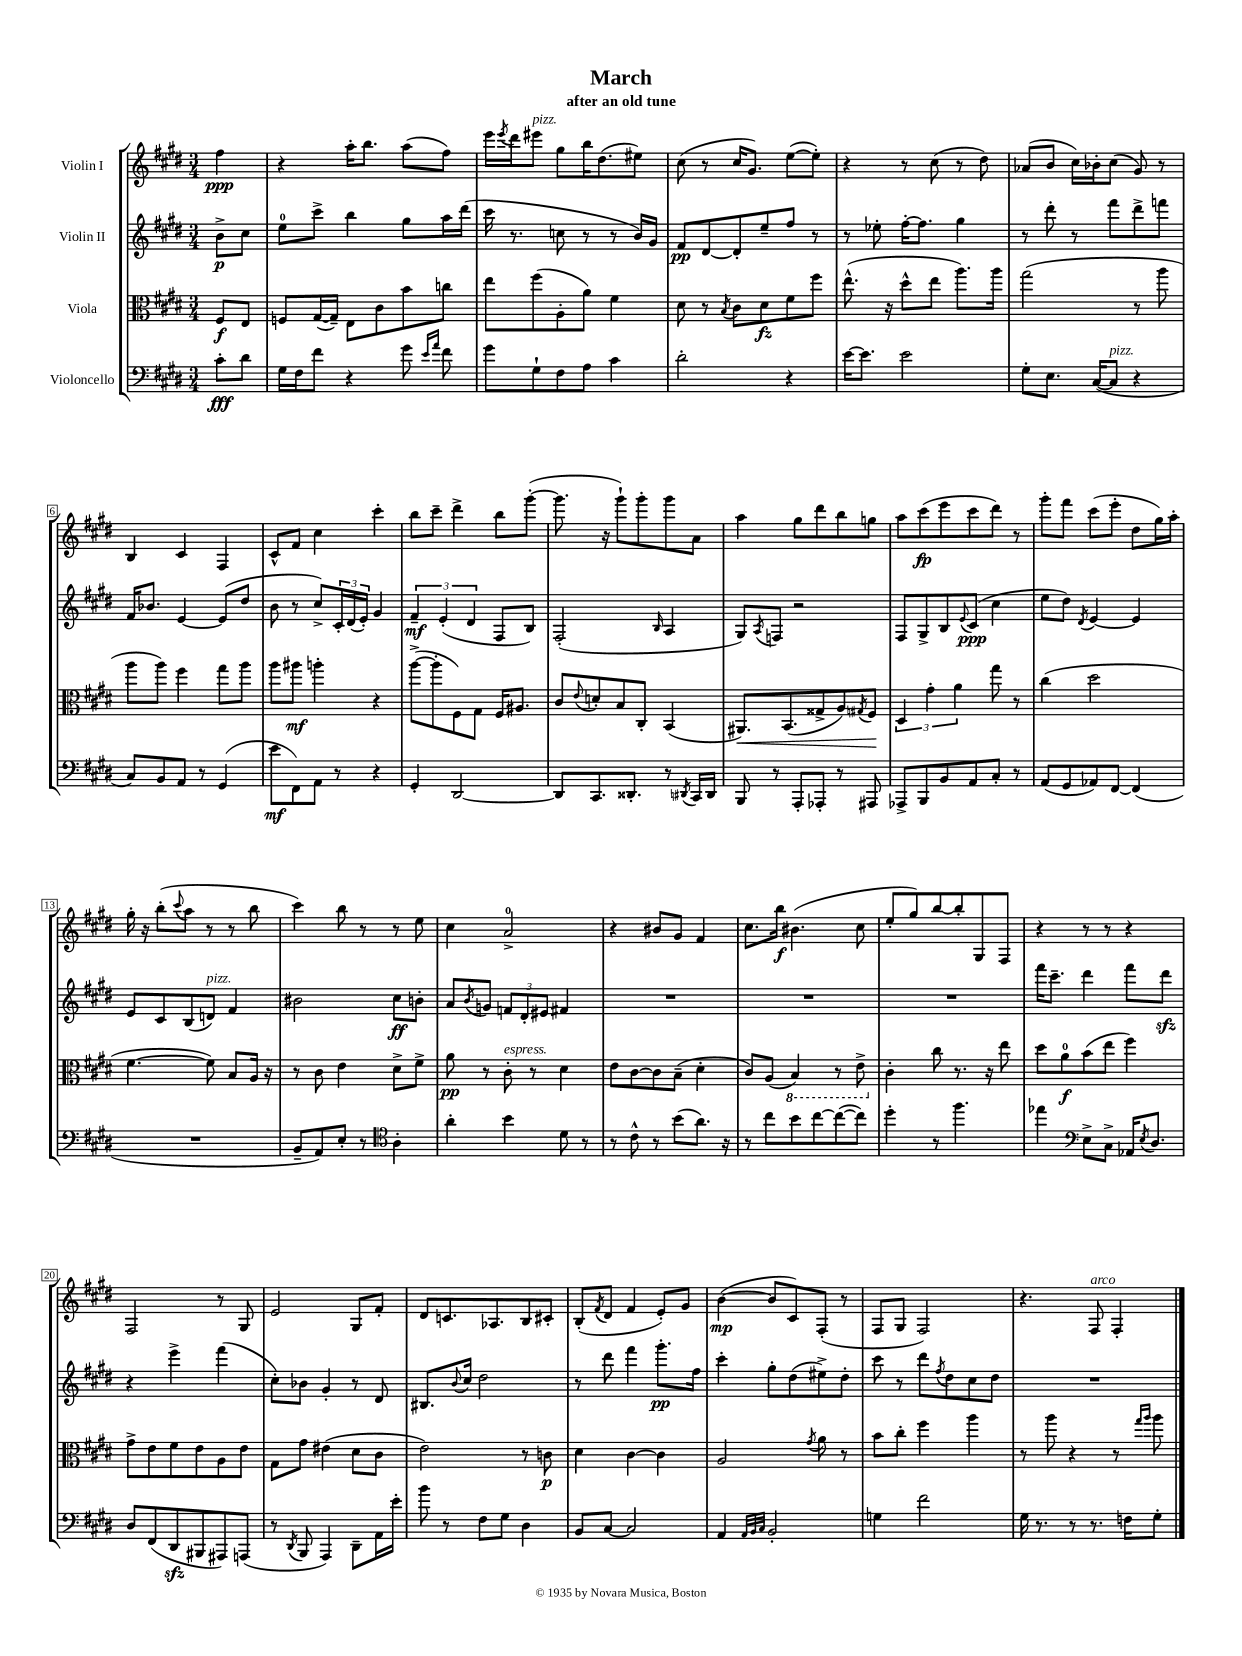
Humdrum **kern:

**kern	**dynam	**kern	**dynam	**kern	**dynam	**kern	**dynam
*part4	*part4	*part3	*part3	*part2	*part2	*part1	*part1
*staff4	*staff4	*staff3	*staff3	*staff2	*staff2	*staff1	*staff1
*I"Violoncello	*	*I"Viola	*	*I"Violin II	*	*I"Violin I	*
*clefF4	*	*clefC3	*	*clefG2	*	*clefG2	*
*k[f#c#g#d#]	*	*k[f#c#g#d#]	*	*k[f#c#g#d#]	*	*k[f#c#g#d#]	*
*M3/4	*	*M3/4	*	*M3/4	*	*M3/4	*
=	=	=	=	=	=	=	=
8c#'\L	fff	8F#/L	f	8b^\L	p	4ff#\	ppp
8d#\J	.	8E/J	.	8cc#\J	.	.	.
=1	=1	=1	=1	=1	=1	=1	=1
16G#\LL	.	8Fn/L	.	8ee\L	.	4r	.
16F#\J	.	.	.	.	.	.	.
8f#\J	.	([16G#/L	.	8ccc#^\J	.	.	.
.	.	16G#~/JJ])	.	.	.	.	.
4r	.	8E\L	.	4bb\	.	16aa'\KL	.
.	.	.	.	.	.	8.bb\J	.
.	.	8c#\	.	.	.	.	.
8g#\	.	8b\	.	8gg#\L	.	(8aa\L	.
16qqe/LL	.	.	.	.	.	.	.
16qqa/JJ	.	.	.	.	.	.	.
8f#\	.	8ccn\J	.	16aa\L	.	8ff#\J)	.
.	.	.	.	(16ddd#\JJ	.	.	.
=2	=2	=2	=2	=2	=2	=2	=2
8g#\L	.	8ee\L	.	16ccc#\	.	16eee\LL	.
.	.	.	.	.	.	8qeee/	.
.	.	.	.	8.r	.	16ddd#\J	.
!	!	!	!	!	!	!LO:TX:a:i:t=pizz.	!
8G#`\	.	(8ff#\	.	.	.	8eee#X\J	.
8F#\	.	8A'\	.	8ccn\	.	8gg#\L	.
8A\J	.	8a\J)	.	8r	.	16bb\K	.
.	.	.	.	.	.	(8.dd#\	.
4c#\	.	4f#\	.	8r	.	.	.
.	.	.	.	16b/LL)	.	8ee#X\J)	.
.	.	.	.	16g#/JJ	.	.	.
=3	=3	=3	=3	=3	=3	=3	=3
2d#'\	.	8d#\	.	8f#/L	pp	(8cc#\	.
.	.	8r	.	[8d#/	.	8r	.
.	.	8qB/	.	.	.	.	.
.	.	8c#\L	.	8d#'/]	.	16cc#/KL	.
.	.	.	.	.	.	8.g#/J)	.
.	.	8d#\	fz	8ee~/	.	.	.
4r	.	8f#\	.	8ff#/J	.	([8ee\L	.
.	.	8ff#\J	.	8r	.	8ee'\J])	.
=4	=4	=4	=4	=4	=4	=4	=4
[16e\KL	.	(8.ee^^\	.	8r	.	4r	.
8.e\J]	.	.	.	.	.	.	.
.	.	.	.	8ee-X'\	.	.	.
.	.	16r	.	.	.	.	.
2e\	.	8dd#^^\L	.	[16ff#'\KL	.	8r	.
.	.	.	.	8.ff#\J]	.	.	.
.	.	8ee\J	.	.	.	(8cc#\	.
.	.	8.aa\L)	.	4gg#\	.	8r	.
.	.	.	.	.	.	8dd#\)	.
.	.	16aa\Jk	.	.	.	.	.
=5	=5	=5	=5	=5	=5	=5	=5
8G#'\L	.	(2gg#\	.	8r	.	(8a-X/L	.
8.E\J	.	.	.	8ddd#'\	.	8b/J	.
.	.	.	.	8r	.	16cc#\LL)	.
([16C#/KL	.	.	.	.	.	16b-X'\J	.
!LO:TX:a:i:t=pizz.	!	!	!	!	!	!	!
8C#/J]	.	.	.	8fff#\L	.	(8cc#\J	.
4r	.	8r	.	8ddd#^\	.	8g#/)	.
.	.	8aa\	.	8fffn\J	.	8r	.
!!LO:LB:g=z
=6	=6	=6	=6	=6	=6	=6	=6
8C#/L)	.	8aa\L	.	16f#/KL	.	4B/	.
.	.	.	.	8.b-X/J	.	.	.
8BB/	.	8aa\J)	.	.	.	.	.
8AA/J	.	4ff#\	.	[4e/	.	4c#/	.
8r	.	.	.	.	.	.	.
(4GG#/	.	8gg#\L	.	(8e/L]	.	4F#/	.
.	.	8aa\J	.	8dd#/J	.	.	.
=7	=7	=7	=7	=7	=7	=7	=7
8e\L	mf	8aa\L	.	8b\	.	8c#^^/L	.
8FF#\)	.	8aa#X\J	mf	8r	.	8f#/J	.
8AA\J	.	4aan'\	.	8cc#^/L)	.	4cc#\	.
8r	.	.	.	24c#'/L	.	.	.
.	.	.	.	(24d#/	.	.	.
.	.	.	.	24e'/JJ)	.	.	.
4r	.	4r	.	4g#/	.	4ccc#'\	.
=8	=8	=8	=8	=8	=8	=8	=8
4GG#'/	.	([8aa^\L	.	6f#~/	mf	8bb\L	.
.	.	8aa'\]	.	.	.	8ccc#~\J	.
.	.	.	.	(6e'/	.	.	.
[2DD#/	.	8F#\)	.	.	.	4ddd#^\	.
.	.	.	.	6d#/	.	.	.
.	.	8G#\J	.	.	.	.	.
.	.	16F#/KL	.	8F#/L	.	8bb\L	.
.	.	8.A#X/J	.	.	.	.	.
.	.	.	.	8B/J)	.	([8ggg#'\J	.
=9	=9	=9	=9	=9	=9	=9	=9
8DD#/L]	.	8c#/L	.	(2F#'/	.	8.ggg#\]	.
.	.	8qqe/	.	.	.	.	.
8.CC#/	.	8dn'/	.	.	.	.	.
.	.	.	.	.	.	16r	.
.	.	8B/	.	.	.	8ggg#`\L)	.
8.DD##X'/J	.	.	.	.	.	.	.
.	.	8C#'/J	.	.	.	8ggg#'\	.
.	.	.	.	16qqB/	.	.	.
8r	.	(4BB/	.	4A/	.	8ggg#\	.
8qDD#X/	.	.	.	.	.	.	.
16CC#/LL	.	.	.	.	.	8a\J	.
16DD#/JJ	.	.	.	.	.	.	.
=10	=10	=10	=10	=10	=10	=10	=10
!	!	!	!LO:HP:b	!	!	!	!
8BBB/	.	8.AA#X/L)	<	8G#/L)	.	4aa\	.
.	.	.	.	8qA/	.	.	.
8r	.	.	.	8Fn/J	.	.	.
.	.	(8.BB/	.	.	.	.	.
8AAA'/L	.	.	.	2r	.	8gg#\L	.
8AAA-X'/J	.	8G##X^/	.	.	.	8ddd#\	.
8r	.	8A/)	.	.	.	8bb\	.
.	.	8qG#X/	.	.	.	.	.
8AAA#X/	.	8F#/J	.	.	.	8ggn\J	.
.	.	.	[	.	.	.	.
=11	=11	=11	=11	=11	=11	=11	=11
8AAA-X^/L	.	6D#/	.	8F#/L	.	8aa\L	.
8BBB/	.	.	.	8G#^/	.	(8ccc#\	fp
.	.	6g#'\	.	.	.	.	.
8BB/	.	.	.	8B/	.	8eee\	.
.	.	6a\	.	.	.	.	.
.	.	.	.	8qqe/	.	.	.
8AA/	.	.	.	(8c#/J	ppp	8ccc#\	.
8C#'/J	.	8gg#\	.	4cc#\	.	8ddd#\J)	.
8r	.	8r	.	.	.	8r	.
=12	=12	=12	=12	=12	=12	=12	=12
(8AA/L	.	(4cc#\	.	8ee\L	.	8ggg#'\L	.
8GG#/	.	.	.	8dd#\J)	.	8fff#\J	.
.	.	.	.	8qd#/	.	.	.
8AA-X/)	.	2dd#\	.	[4e/	.	(8ccc#\L	.
[8FF#/J	.	.	.	.	.	8eee'\J	.
(4FF#/]	.	.	.	4e/]	.	8dd#\L	.
.	.	.	.	.	.	16gg#\L)	.
.	.	.	.	.	.	16aa'\JJ	.
!!LO:LB:g=z
=13	=13	=13	=13	=13	=13	=13	=13
2.r	.	[4.f#\	.	8e/L	.	16gg#'\	.
.	.	.	.	.	.	16r	.
.	.	.	.	8c#/	.	(8bb'\L	.
.	.	.	.	.	.	8qqccc#/	.
.	.	.	.	(8B/	.	8aa\J	.
!	!	!	!	!LO:TX:a:i:t=pizz.	!	!	!
.	.	8f#\])	.	8dn/J)	.	8r	.
.	.	8B/L	.	4f#/	.	8r	.
.	.	16A/Jk	.	.	.	8bb\	.
.	.	16r	.	.	.	.	.
=14	=14	=14	=14	=14	=14	=14	=14
8BB~/L	.	8r	.	2b#X\	.	4ccc#\)	.
8AA/)	.	8c#\	.	.	.	.	.
8E'/J	.	4e\	.	.	.	8bb\	.
8r	.	.	.	.	.	8r	.
*clefC4	*	*	*	*	*	*	*
4A'\	.	8d#^\L	.	8cc#\L	ff	8r	.
.	.	8f#^\J	.	8bn'\J	.	8ee\	.
=15	=15	=15	=15	=15	=15	=15	=15
4a'\	.	8a\	pp	8a/L	.	4cc#\	.
.	.	.	.	8qb/	.	.	.
.	.	8r	.	8gn/J	.	.	.
!	!	!LO:TX:a:i:t=espress.	!	!	!	!	!
4b\	.	8c#'\	.	12fn/L	.	2a^/	.
.	.	.	.	12d#'/	.	.	.
.	.	8r	.	.	.	.	.
.	.	.	.	12e#X/J	.	.	.
8d#\	.	4d#\	.	4f#X/	.	.	.
8r	.	.	.	.	.	.	.
=16	=16	=16	=16	=16	=16	=16	=16
8r	.	8e\L	.	2.r	.	4r	.
8c#^^\	.	[8c#\	.	.	.	.	.
8r	.	8c#\]	.	.	.	8b#X/L	.
(8b\L	.	(8B~\J	.	.	.	8g#/J	.
8.a\J)	.	4d#'\	.	.	.	4f#/	.
16r	.	.	.	.	.	.	.
=17	=17	=17	=17	=17	=17	=17	=17
8r	.	8c#/L)	.	2.r	.	8.cc#\L	.
8cc#\L	.	(8A/J	.	.	.	.	.
.	.	.	.	.	.	16bb\Jk	f
*	*	*8ba	*	*	*	*	*
8b\	.	4BB/)	.	.	.	(4.b#X\	.
[8cc#\	.	.	.	.	.	.	.
(8cc#\_	.	8r	.	.	.	.	.
8cc#\J])	.	8E^\	.	.	.	8cc#\	.
=18	=18	=18	=18	=18	=18	=18	=18
*	*	*X8ba	*	*	*	*	*
4dd#'\	.	4c#'\	.	2.r	.	8ee'/L	.
.	.	.	.	.	.	8gg#/)	.
8r	.	8cc#\	.	.	.	[8bb/	.
4.ff#\	.	8.r	.	.	.	8bb'/]	.
.	.	.	.	.	.	8G#/	.
.	.	16r	.	.	.	.	.
.	.	8ee\	.	.	.	8F#/J	.
=19	=19	=19	=19	=19	=19	=19	=19
4ee-X\	.	8dd#\L	.	16fff#\KL	.	4r	.
.	.	.	.	8.ccc#~\J	.	.	.
.	.	8a\	f	.	.	.	.
*clefF4	*	*	*	*	*	*	*
8E^\L	.	(8b\	.	4ddd#\	.	8r	.
8C#^\J	.	8ee\J	.	.	.	8r	.
16AA-X/KL	.	4ff#\)	.	8fff#\L	.	4r	.
8qE/	.	.	.	.	.	.	.
8.D#/J	.	.	.	.	.	.	.
.	.	.	.	8ddd#zz\J	.	.	.
!!LO:LB:g=z
=20	=20	=20	=20	=20	=20	=20	=20
8D#/L	.	8g#^\L	.	4r	.	2F#/	.
(8FF#/	.	8e\	.	.	.	.	.
8DD#zz/	.	8f#\	.	4eee^\	.	.	.
8BBB#X/	.	8e\	.	.	.	.	.
8AAA#X/)	.	8A\	.	(4fff#\	.	8r	.
(8AAAn/J	.	8e\J	.	.	.	8G#/	.
=21	=21	=21	=21	=21	=21	=21	=21
8r	.	8G#\L	.	8cc#'\L)	.	2e/	.
8qDD#/	.	.	.	.	.	.	.
8BBB/	.	8g#\J	.	8b-X\J	.	.	.
4AAA/)	.	(4e#X\	.	4g#'/	.	.	.
8DD#~\L	.	8d#\L	.	8r	.	8G#/L	.
16AA\L	.	8c#\J	.	8d#/	.	8f#'/J	.
16e'\JJ	.	.	.	.	.	.	.
=22	=22	=22	=22	=22	=22	=22	=22
8b\	.	2e\)	.	8.B#X/L	.	8d#/L	.
8r	.	.	.	.	.	8.cn/	.
.	.	.	.	8qqb/	.	.	.
.	.	.	.	16cc#/Jk	.	.	.
8F#\L	.	.	.	2dd#\	.	.	.
.	.	.	.	.	.	8.A-X/	.
8G#\J	.	.	.	.	.	.	.
4D#\	.	8r	.	.	.	8B/	.
.	.	8cn\	p	.	.	8c#X'/J	.
=23	=23	=23	=23	=23	=23	=23	=23
8BB/L	.	4d#\	.	8r	.	(8B'/L	.
.	.	.	.	.	.	8qf#/	.
[8C#/J	.	.	.	8ddd#\	.	8d#/J	.
2C#/]	.	[4c#\	.	4fff#\	.	4f#/	.
.	.	4c#\]	.	8.ggg#'\L	pp	8e'/L)	.
.	.	.	.	.	.	8g#/J	.
.	.	.	.	16ff#\Jk	.	.	.
=24	=24	=24	=24	=24	=24	=24	=24
4AA/	.	2A/	.	4ccc#'\	.	([4b\	mp
32qqAA/LLL	.	.	.	.	.	.	.
32qqBB/	.	.	.	.	.	.	.
32qqC#/JJJ	.	.	.	.	.	.	.
2BB'/	.	.	.	8gg#'\L	.	8b/L]	.
.	.	.	.	(8dd#\	.	8c#/)	.
.	.	8qg#/	.	.	.	.	.
.	.	8a\	.	8ee#X^\)	.	(8F#'/J	.
.	.	8r	.	8dd#'\J	.	8r	.
=25	=25	=25	=25	=25	=25	=25	=25
4Gn\	.	8b\L	.	8ccc#\	.	8F#/L	.
.	.	8cc#'\J	.	8r	.	8G#/J	.
2f#\	.	4ff#\	.	8ddd#\L	.	2F#/)	.
.	.	.	.	8qff#/	.	.	.
.	.	.	.	8dd#\	.	.	.
.	.	4aa\	.	8cc#\	.	.	.
.	.	.	.	8dd#\J	.	.	.
=26	=26	=26	=26	=26	=26	=26	=26
16G#\	.	8r	.	2.r	.	4.r	.
8.r	.	.	.	.	.	.	.
.	.	8aa\	.	.	.	.	.
8r	.	4r	.	.	.	.	.
!	!	!	!	!	!	!LO:TX:a:i:t=arco	!
8.r	.	.	.	.	.	8F#/	.
.	.	8r	.	.	.	4F#'/	.
16Fn\KL	.	.	.	.	.	.	.
.	.	16qqgg#/LL	.	.	.	.	.
.	.	16qqaa/JJ	.	.	.	.	.
8G#'\J	.	8aa\	.	.	.	.	.
==	==	==	==	==	==	==	==
*-	*-	*-	*-	*-	*-	*-	*-
